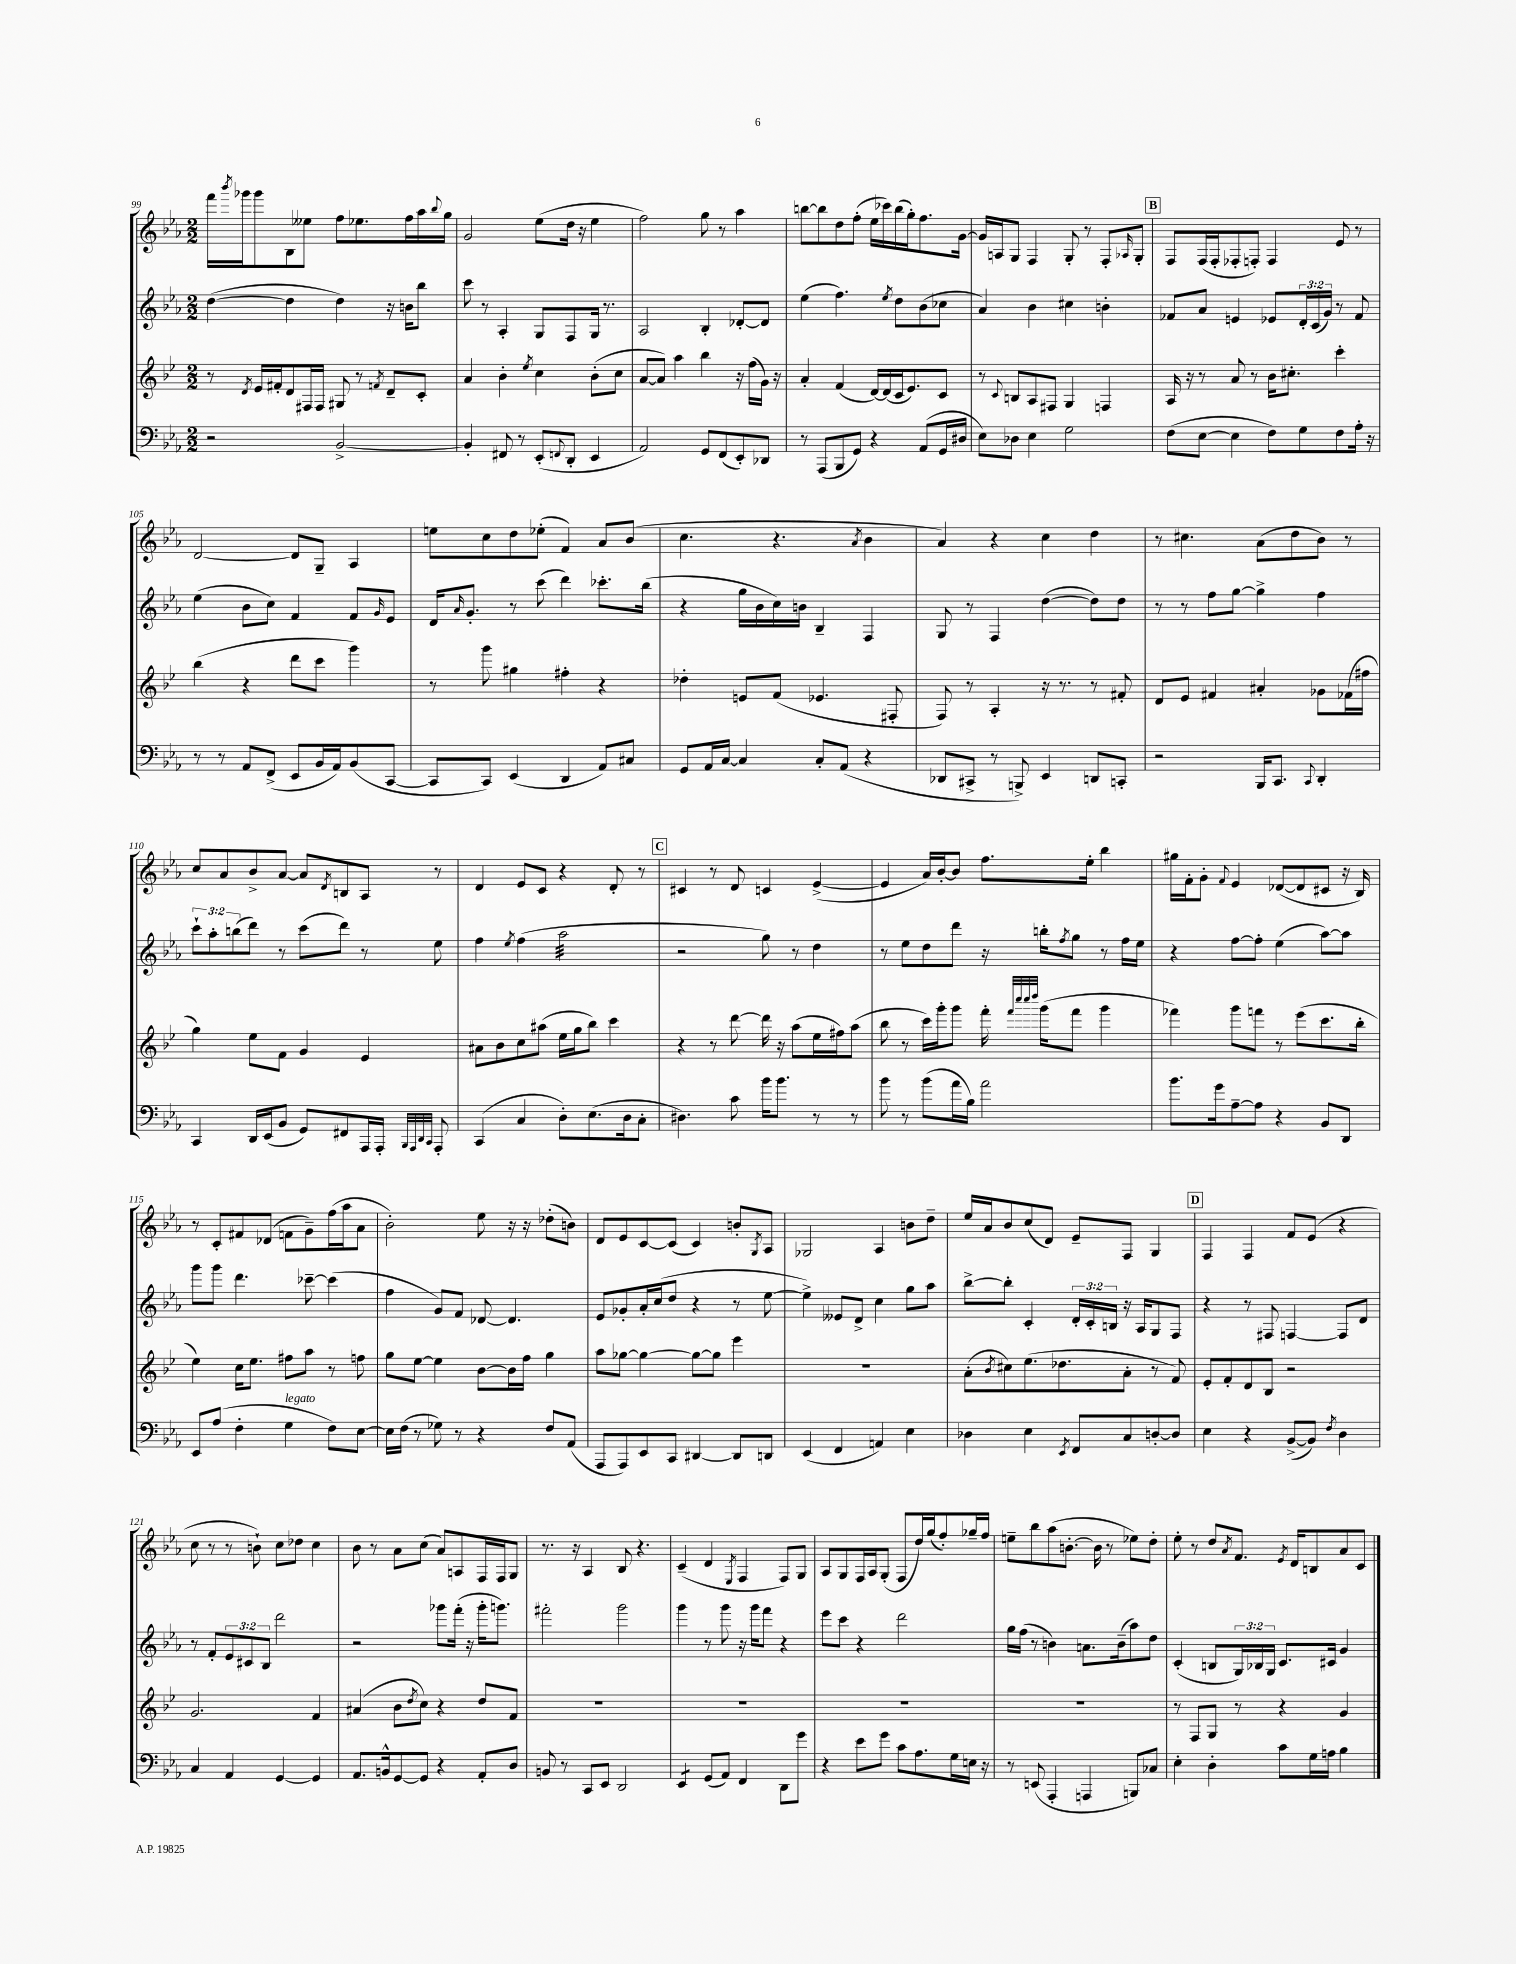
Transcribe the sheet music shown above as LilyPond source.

<<
\new StaffGroup <<
\new Staff = "s0" {
    \clef treble \key ees \major \numericTimeSignature \time 2/2
    f'''16 \acciaccatura { bes'''8 } ges'''16 ges'''8 bes8 eeses''8 f''8 ees''8. f''16 aes''16 \appoggiatura { bes''8 } g''16 |
    g'2 ees''8( d''16 r16 ees''4 |
    f''2) g''8 r8 aes''4 |
    b''8~ b''8 d''8 f''8-.( ees''16 ces'''16) b''16( g''16-.) f''8. g'16~ |
    g'16 a16 g8 f4 g8-. r8 f8-. \grace { aes16 } g8-. |
    \mark \markup { \box "B" } f8 f16( f16-. fes8-. f8-.) f4 ees'8 r8 |
    d'2~ d'8 g8-- aes4 |
    e''8 c''8 d''8 ees''8-.( f'4) aes'8 bes'8( |
    c''4. r4. \acciaccatura { aes'8 } bes'4 |
    aes'4) r4 c''4 d''4 |
    r8 cis''4. aes'8( d''8 bes'8) r8 |
    c''8 aes'8 bes'8-> aes'8~ aes'8 \acciaccatura { d'8 } b8 aes8 r8 |
    d'4 ees'8 c'8 r4 d'8-. r8 |
    \mark \markup { \box "C" } cis'4 r8 d'8 c'4 ees'4~->( |
    ees'4 aes'16) bes'16~-. bes'8 f''8. ees''16-. bes''4 |
    gis''16 f'16-. g'8-. \appoggiatura { f'8 } ees'4 des'8~( des'8 cis'8 r16 bes16) |
    r8 c'8-. fis'8 des'8( f'8 g'8--) f''16( aes''16 aes'8 |
    bes'2-.) ees''8 r16 r16 des''8-.( b'8) |
    d'8 ees'8 c'8~ c'8( c'4) b'8-. \acciaccatura { g8 } aes8 |
    ges2 aes4 b'8 d''8-- |
    ees''16 aes'16 bes'8 c''8( d'8) ees'8-- f8 g4 |
    \mark \markup { \box "D" } f4 f4 f'8 ees'8( r4 |
    c''8 r8 r8 b'8-!) c''8 des''8 c''4 |
    bes'8 r8 aes'8 c''8( aes'8) a8 f16 f16 g8 |
    r8. r16 aes4 bes8 r4. |
    c'4--( d'4 \acciaccatura { ees8 } f4 f8) g8 |
    aes8 g8 f16 aes16 g8-.( f8 d''16) g''16( f''8-.) ges''16-- f''16 |
    e''8-- bes''8 aes''8( b'8.~-. b'16 r8 ees''8) d''8-. |
    ees''8-. r8 d''8 \acciaccatura { aes'8 } f'8. \acciaccatura { ees'8 } d'16 b8 aes'8 c'8 \bar "|." |
}
\new Staff = "s1" {
    \clef treble \key ees \major \numericTimeSignature \time 2/2 \override Staff.TupletNumber.text = #tuplet-number::calc-fraction-text
    d''4~( d''4 d''4) r16 b'16 bes''8 |
    c'''8 r8 aes4-. g8 f8 g16 r8. |
    aes2 bes4-. des'8~-. des'8 |
    ees''4( f''4.) \acciaccatura { ees''8 } d''8 bes'8( ces''8 |
    aes'4) bes'4 cis''4 b'4-. |
    \mark \markup { \box "B" } fes'8 aes'8 e'4 ees'8 \tuplet 3/2 { d'16-. c'16( g'16) } r8 fes'8 |
    ees''4( bes'8 c''8) f'4 f'8 \grace { g'16 } ees'8 |
    d'16 \grace { aes'16 } g'8.-. r8 c'''8( d'''4) ces'''8.-. bes''16( |
    r4 g''16 bes'16 c''16) b'16 bes4-- f4 |
    g8 r8 f4 d''4~( d''8) d''8 |
    r8 r8 f''8 g''8~ g''4-> f''4 |
    \tuplet 3/2 { c'''8-! aes''8-. b''8( } d'''8) r8 c'''8( d'''8) r8 ees''8 |
    f''4 \acciaccatura { ees''8 } f''4( aes''2:32 |
    \mark \markup { \box "C" } r2 g''8) r8 d''4 |
    r8 ees''8 d''8 d'''8 r16 b''16-. \acciaccatura { f''8 } g''8 r8 f''16 ees''16 |
    r4 f''8~ f''8-. ees''4( aes''8~) aes''8 |
    g'''8 g'''8 d'''4. ces'''8~-- ces'''4( |
    f''4 g'8) f'8 des'8~ des'4. |
    ees'8 ges'8-. aes'16-. c''16( d''8 r4 r8 ees''8~ |
    ees''4->) eeses'8 d'8-> c''4 g''8 aes''8 |
    bes''8~-> bes''8-. c'4-. \tuplet 3/2 { d'16-. c'16-. b16 } r16 aes16 g8 f8 |
    \mark \markup { \box "D" } r4 r8 fis8 f4~ f8 d'8 |
    r8 f'8-. \tuplet 3/2 { ees'8 cis'8 bes8 } d'''2 |
    r2 ges'''8 f'''16-.( r16 ges'''16-. g'''8.) |
    fis'''2-. g'''2 |
    g'''4 r8 g'''8 r16 g'''16 f'''8 r4 |
    ees'''8 c'''8 r4 d'''2 |
    g''16 f''16( r8 b'4) a'8. b'16--( aes''8) d''8 |
    c'4-.( b8 \tuplet 3/2 { g16) bes16 g16 } c'8. cis'16 g'4 \bar "|." |
}
\new Staff = "s2" {
    \clef treble \key bes \major \numericTimeSignature \time 2/2
    r8 \acciaccatura { d'8 } ees'16 fis'16-. d'8 fis16 fis16 gis8 r8 \acciaccatura { f'8 } d'8-- c'8-. |
    a'4 bes'4-. \acciaccatura { ees''8 } c''4 bes'8-.( c''8 |
    a'8~ a'8) a''4 bes''4 r16 f''16( g'16) r16 |
    a'4-. f'4( d'16~) d'16( c'16 ees'8.) c'8 |
    r8 \appoggiatura { c'8 } b8 a8 fis8 g4 f4 |
    \mark \markup { \box "B" } a16 r16 r8 a'8 r8 bes'16 cis''8.-. c'''4-. |
    bes''4( r4 d'''8 c'''8 g'''4) |
    r8 g'''8 gis''4 fis''4-. r4 |
    des''4-. e'8 f'8( ees'4. fis8-. |
    f8) r8 a4-. r16 r8. r8 fis'8-. |
    d'8 ees'8 fis'4 ais'4-. ges'8 fes'16( fis''16 |
    g''4) ees''8 f'8 g'4 ees'4 |
    ais'8 bes'8 c''8 ais''8( ees''16 g''16 bes''8) c'''4 |
    \mark \markup { \box "C" } r4 r8 d'''8~ d'''16 r16 a''8( ees''16 fis''16) a''8( |
    bes''8 r8 c'''16) g'''16-. g'''8 f'''16-. \grace { f'''32 c''''32 c''''32 d''''32 } g'''16( f'''8 g'''4 |
    fes'''4) g'''8 f'''8 r8 ees'''8( c'''8. bes''16-. |
    ees''4) c''16 ees''8. fis''8 a''8 r8 f''8 |
    g''8 ees''8~ ees''4 bes'8~ bes'16 f''16 g''4 |
    a''8 ges''8~ ges''4~ ges''8~ ges''8 ees'''4 |
    R1 |
    a'8-.( \acciaccatura { bes'8 } cis''8) ees''8.( des''8. a'8-. r8 f'8) |
    \mark \markup { \box "D" } ees'8-. f'8-. d'8 bes8 r2 |
    g'2. f'4 |
    ais'4( bes'8 \acciaccatura { d''8 } c''8) r4 d''8 f'8 |
    R1 |
    R1 |
    R1 |
    R1 |
    r8 f8 g8 r8 r4 g'4 \bar "|." |
}
\new Staff = "s3" {
    \clef bass \key ees \major \numericTimeSignature \time 2/2
    r2 bes,2~-> |
    bes,4-. fis,8 r8 ees,8-.( \appoggiatura { f,8 } d,8-. ees,4 |
    aes,2) g,8 f,8( ees,8-.) des,8 |
    r8 aes,,8( bes,,8 g,8) r4 aes,8( g,16 dis16 |
    ees8) des8 ees4 g2 |
    \mark \markup { \box "B" } f8( ees8~ ees4 f8) g8 f8 aes16-. r16 |
    r8 r8 aes,8 f,8->( ees,8 bes,16 aes,16) bes,8( c,8~ |
    c,8 c,8) ees,4( d,4 aes,8) cis8 |
    g,8 aes,16 c16~ c4 c8-. aes,8( r4 |
    des,8 cis,8-> r8 b,,8->) ees,4 d,8 c,8-. |
    r2 bes,,16 c,8. \appoggiatura { c,8 } d,4-. |
    c,4 d,16 ees,16( bes,8 g,8) fis,8 aes,,16 aes,,16-. \grace { bes,,32 aes,,32 d,32 c,32 } aes,,8-. |
    c,4( c4 d8-.) ees8.( d16 c8-. |
    \mark \markup { \box "C" } dis4.) c'8 bes'16 bes'8. r8 r8 |
    bes'8 r8 bes'8( aes'16 bes16) aes'2 |
    bes'8. g'16 aes8~-- aes8 r4 bes,8 d,8 |
    ees,8 aes8( f4-. g4^\markup { \italic "legato" } f8) ees8~ |
    ees16 f16( r8 ges8) r8 r4 f8 aes,8( |
    aes,,8 aes,,8) ees,8 c,8 dis,4~ dis,8 d,8 |
    ees,4( f,4 a,4) ees4 |
    des4 ees4 \acciaccatura { ees,8 } f,8 c8 d8~-. d8 |
    \mark \markup { \box "D" } ees4 r4 bes,8~->( bes,8) \acciaccatura { f8 } d4 |
    c4 aes,4 g,4~ g,4 |
    aes,8. b,16-^ g,8~ g,8 r4 aes,8-. d8 |
    b,8 r8 c,8 ees,8 d,2 |
    ees,4:8 g,8( aes,8) f,4 d,8 g'8 |
    r4 ees'8 g'8 c'8 aes8. g16 e16 r16 |
    r8 e,8( aes,,4-. a,,4 b,,8) ces8 |
    ees4-. d4-. c'8 g16 a16 bes4 \bar "|." |
}
>>
>>
\layout { \context { \Score currentBarNumber = #99 } }
